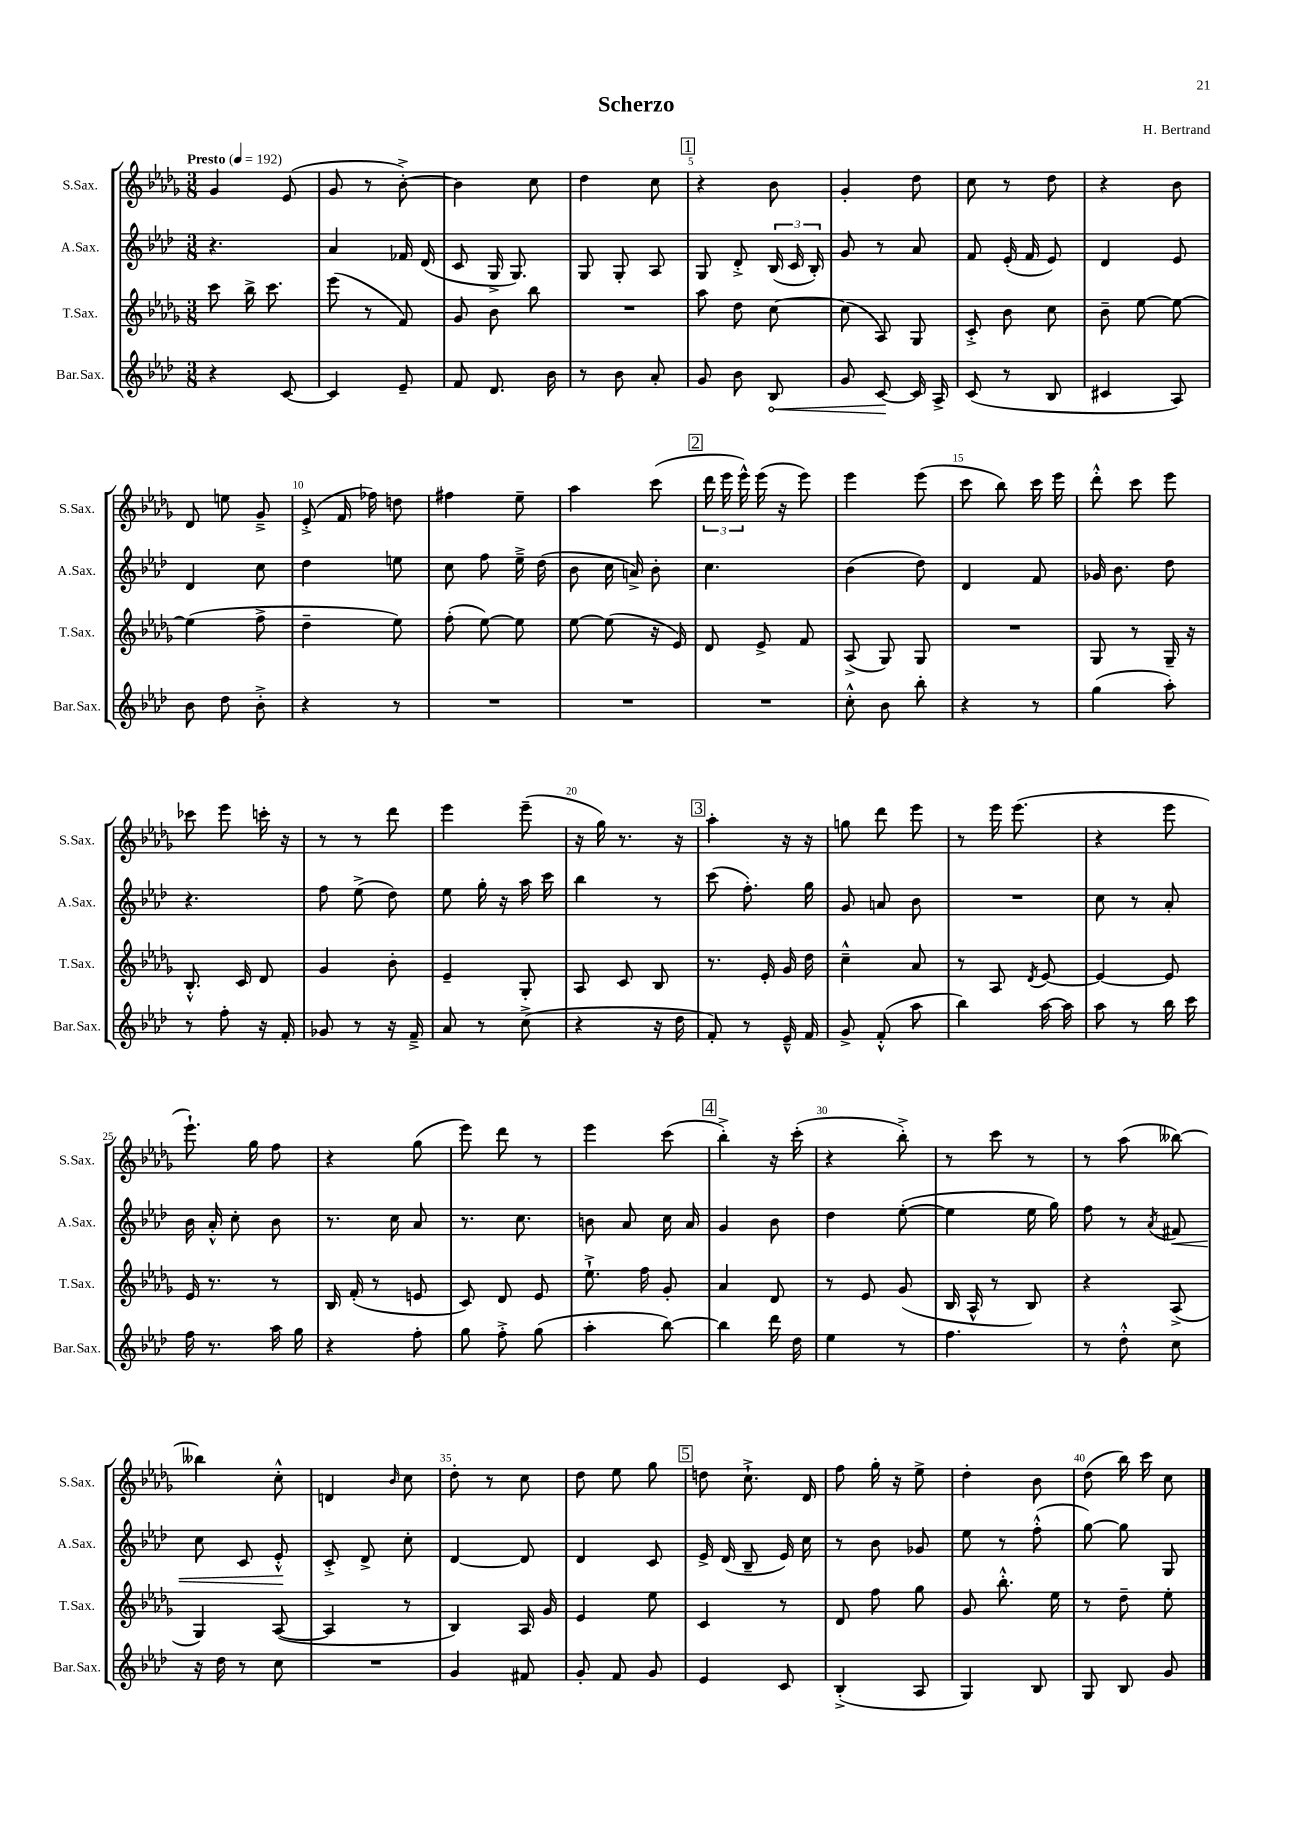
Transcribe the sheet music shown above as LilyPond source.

\header { title = "Scherzo" composer = "H. Bertrand" }
<<
\new StaffGroup <<
\new Staff = "s0" \with { instrumentName = "S.Sax." shortInstrumentName = "S.Sax." } {
    \clef treble \key des \major \numericTimeSignature \time 3/8 \tempo "Presto" 4 = 192
    \autoBeamOff ges'4 ees'8( |
    ges'8 r8 bes'8~-.->) |
    bes'4 c''8 |
    des''4 c''8 |
    \mark \markup { \box "1" } r4 bes'8 |
    ges'4-. des''8 |
    c''8 r8 des''8 |
    r4 bes'8 |
    des'8 e''8 ges'8---> |
    ees'8-.->( f'16 fes''16) d''8 |
    fis''4 ees''8-- |
    aes''4 c'''8( |
    \mark \markup { \box "2" } \tuplet 3/2 { des'''16 ees'''16 ees'''16-^) } ees'''16( r16 ees'''8) |
    ees'''4 ees'''8( |
    c'''8 bes''8) c'''16 ees'''16 |
    des'''8-.-^ c'''8 ees'''8 |
    ces'''8 ees'''8 c'''16-. r16 |
    r8 r8 des'''8 |
    ees'''4 ees'''8--( |
    r16 ges''16) r8. r16 |
    \mark \markup { \box "3" } aes''4-. r16 r16 |
    g''8 des'''8 ees'''8 |
    r8 ees'''16 ees'''8.( |
    r4 ees'''8 |
    ees'''8.-!) ges''16 f''8 |
    r4 ges''8( |
    ees'''8) des'''8 r8 |
    ees'''4 c'''8( |
    \mark \markup { \box "4" } bes''4-.->) r16 c'''16-.( |
    r4 bes''8-.->) |
    r8 c'''8 r8 |
    r8 aes''8( beses''8~) |
    beses''4 c''8-.-^ |
    d'4 \grace { bes'16 } c''8 |
    des''8-. r8 c''8 |
    des''8 ees''8 ges''8 |
    \mark \markup { \box "5" } d''8 c''8.-!-> des'16 |
    f''8 ges''16-. r16 ees''8-> |
    des''4-. bes'8 |
    des''8( bes''16) c'''16 c''8 \bar "|." |
}
\new Staff = "s1" \with { instrumentName = "A.Sax." shortInstrumentName = "A.Sax." } {
    \clef treble \key aes \major \numericTimeSignature \time 3/8
    \autoBeamOff r4. |
    aes'4 fes'16 des'16( |
    c'8 g16-> g8.) |
    g8 g8-. aes8 |
    \mark \markup { \box "1" } g8 des'8-.-> \tuplet 3/2 { bes16( c'16 bes16-.) } |
    g'8 r8 aes'8 |
    f'8 ees'16-.( f'16 ees'8) |
    des'4 ees'8 |
    des'4 c''8 |
    des''4 e''8 |
    c''8 f''8 ees''16---> des''16( |
    bes'8 c''16 a'16->) bes'8-. |
    \mark \markup { \box "2" } c''4. |
    bes'4( des''8) |
    des'4 f'8 |
    ges'16 bes'8. des''8 |
    r4. |
    f''8 ees''8->( des''8) |
    ees''8 g''16-. r16 aes''16 c'''16 |
    bes''4 r8 |
    \mark \markup { \box "3" } c'''8( f''8.-.) g''16 |
    g'8 a'8 bes'8 |
    R4. |
    c''8 r8 aes'8-. |
    bes'16 aes'16-.-^ c''8-. bes'8 |
    r8. c''16 aes'8 |
    r8. c''8. |
    b'8 aes'8 c''16 aes'16 |
    \mark \markup { \box "4" } g'4 bes'8 |
    des''4 ees''8~-.( |
    ees''4 ees''16 g''16) |
    f''8 r8 \acciaccatura { aes'8 } fis'8\< |
    c''8 c'8 ees'8-.-^\! |
    c'8-.-> des'8-> c''8-. |
    des'4~ des'8 |
    des'4 c'8 |
    \mark \markup { \box "5" } ees'16-> des'16( bes8-- ees'16) c''16 |
    r8 bes'8 ges'8 |
    ees''8 r8 f''8-.-^( |
    g''8~) g''8 g8 \bar "|." |
}
\new Staff = "s2" \with { instrumentName = "T.Sax." shortInstrumentName = "T.Sax." } {
    \clef treble \key des \major \numericTimeSignature \time 3/8
    \autoBeamOff c'''8 bes''16-> c'''8. |
    ees'''8( r8 f'8) |
    ges'8 bes'8 bes''8 |
    R4. |
    \mark \markup { \box "1" } aes''8 des''8 c''8~ |
    c''8( aes8) ges8 |
    c'8-.-> bes'8 c''8 |
    bes'8-- ees''8~ ees''8~ |
    ees''4( f''8-> |
    des''4-- ees''8) |
    f''8-.( ees''8~) ees''8 |
    ees''8~ ees''8( r16 ees'16) |
    \mark \markup { \box "2" } des'8 ees'8-> f'8 |
    aes8->( ges8) ges8 |
    R4. |
    ges8 r8 ges16-- r16 |
    bes8.-.-^ c'16 des'8 |
    ges'4 bes'8-. |
    ees'4-- ges8-. |
    aes8 c'8 bes8 |
    \mark \markup { \box "3" } r8. ees'16-. ges'16 des''16 |
    c''4---^ aes'8 |
    r8 aes8 \acciaccatura { des'8 } ees'8~ |
    ees'4~ ees'8 |
    ees'16 r8. r8 |
    bes16 f'16-.( r8 e'8 |
    c'8) des'8 ees'8 |
    ees''8.-!-> f''16 ges'8-. |
    \mark \markup { \box "4" } aes'4 des'8 |
    r8 ees'8 ges'8( |
    bes16 aes16-^ r8 bes8) |
    r4 aes8->( |
    ges4) aes8~( |
    aes4 r8 |
    bes4) aes16 ges'16 |
    ees'4 ees''8 |
    \mark \markup { \box "5" } c'4 r8 |
    des'8 f''8 ges''8 |
    ges'8 bes''8.-.-^ ees''16 |
    r8 des''8-- ees''8-. \bar "|." |
}
\new Staff = "s3" \with { instrumentName = "Bar.Sax." shortInstrumentName = "Bar.Sax." } {
    \clef treble \key aes \major \numericTimeSignature \time 3/8
    \autoBeamOff r4 c'8~ |
    c'4 ees'8-- |
    f'8 des'8. bes'16 |
    r8 bes'8 aes'8-. |
    \mark \markup { \box "1" } g'8 bes'8 \once \override Hairpin.circled-tip = ##t bes8\< |
    g'8 c'8~\! c'16 aes16-> |
    c'8( r8 bes8 |
    cis'4 aes8) |
    bes'8 des''8 bes'8-.-> |
    r4 r8 |
    R4. |
    R4. |
    \mark \markup { \box "2" } R4. |
    c''8-.-^ bes'8 bes''8-. |
    r4 r8 |
    g''4( aes''8-.) |
    r8 f''8-. r16 f'16-. |
    ges'8 r8 r16 f'16---> |
    aes'8 r8 c''8->( |
    r4 r16 des''16 |
    \mark \markup { \box "3" } f'8-.) r8 ees'16---^ f'16 |
    g'8-> f'8-.-^( aes''8 |
    bes''4) aes''16~ aes''16 |
    aes''8 r8 bes''16 c'''16 |
    f''16 r8. aes''16 g''16 |
    r4 f''8-. |
    g''8 f''8-.-> g''8( |
    aes''4-. bes''8~) |
    \mark \markup { \box "4" } bes''4 des'''16 des''16 |
    ees''4 r8 |
    f''4. |
    r8 des''8-.-^ c''8 |
    r16 des''16 r8 c''8 |
    R4. |
    g'4 fis'8 |
    g'8-. f'8 g'8 |
    \mark \markup { \box "5" } ees'4 c'8 |
    bes4-.->( aes8 |
    g4) bes8 |
    g8 bes8 g'8 \bar "|." |
}
>>
>>
\layout { \context { \Score \override BarNumber.break-visibility = ##(#f #t #t) barNumberVisibility = #(every-nth-bar-number-visible 5) } }
